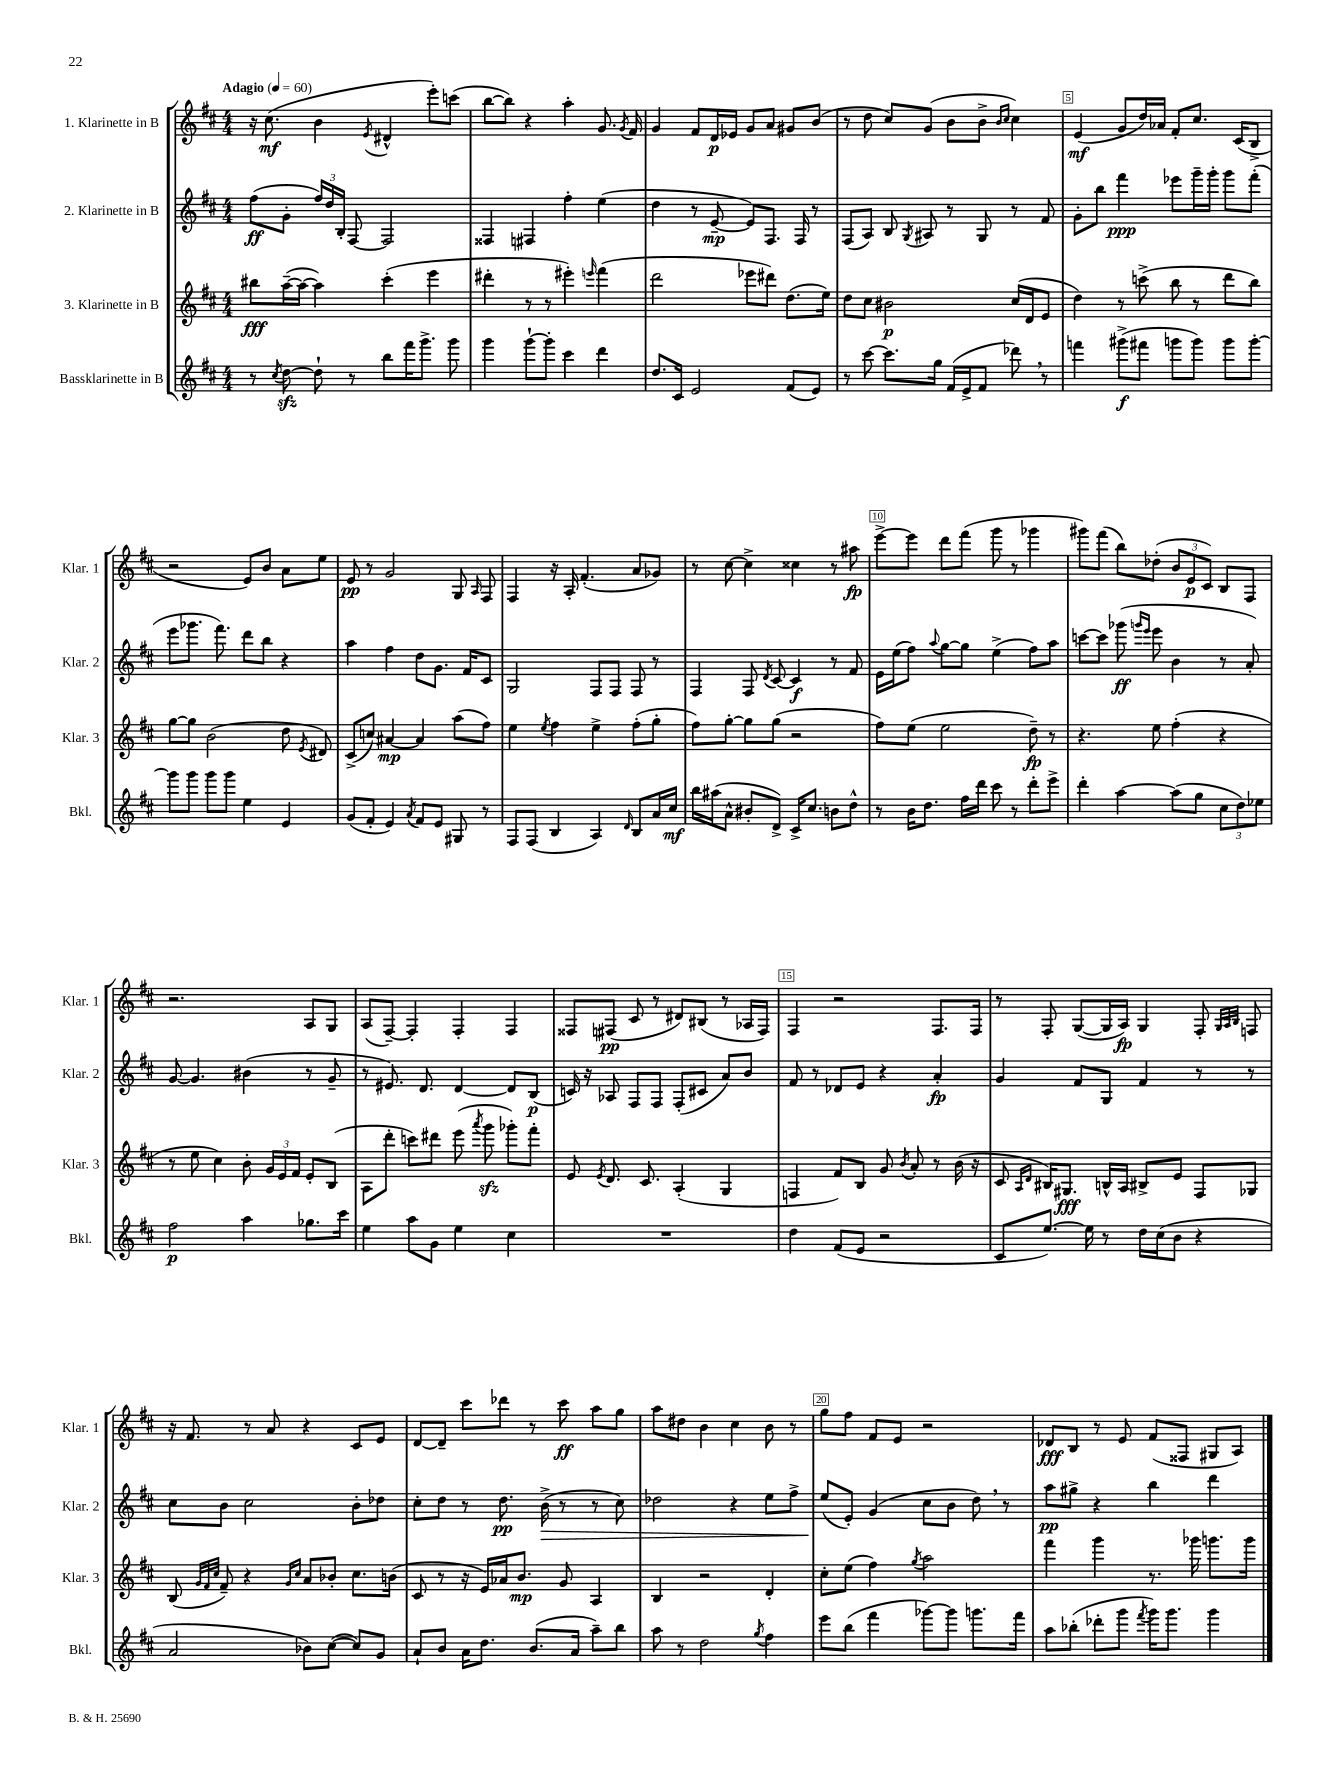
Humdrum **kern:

**kern	**dynam	**kern	**dynam	**kern	**dynam	**kern	**dynam
*part4	*part4	*part3	*part3	*part2	*part2	*part1	*part1
*staff4	*staff4	*staff3	*staff3	*staff2	*staff2	*staff1	*staff1
*I"Bassklarinette in B	*	*I"3. Klarinette in B	*	*I"2. Klarinette in B	*	*I"1. Klarinette in B	*
*I'Bkl.	*	*I'Klar. 3	*	*I'Klar. 2	*	*I'Klar. 1	*
*clefG2	*	*clefG2	*	*clefG2	*	*clefG2	*
*k[f#c#]	*	*k[f#c#]	*	*k[f#c#]	*	*k[f#c#]	*
*M4/4	*	*M4/4	*	*M4/4	*	*M4/4	*
*MM60	*	*MM60	*	*MM60	*	*MM60	*
=1	=1	=1	=1	=1	=1	=1	=1
!	!	!	!	!	!	!LO:TX:a:B:t=Adagio	!
8r	.	8bb#X\L	fff	(8ff#\L	ff	16r	.
.	.	.	.	.	.	(8.cc#\	mf
8qcc#/	.	.	.	.	.	.	.
[8ddzz\	.	([16aa~\L	.	8g'\J	.	.	.
.	.	16aa\JJ_	.	.	.	.	.
8dd`\]	.	4aa\])	.	24ff#/LL)	.	4b\	.
.	.	.	.	24dd/	.	.	.
.	.	.	.	24B'/JJ	.	.	.
8r	.	.	.	[8F#/	.	.	.
.	.	.	.	.	.	8qe/	.
8bb\L	.	(4ccc#'\	.	2F#/]	.	4d#X^^/	.
16fff#\K	.	.	.	.	.	.	.
8.ggg^\J	.	.	.	.	.	.	.
.	.	4eee\	.	.	.	8eee'\L)	.
8ggg\	.	.	.	.	.	(8cccn\J	.
=2	=2	=2	=2	=2	=2	=2	=2
4ggg\	.	4ddd#X'\	.	4F##X/	.	[8bb\L	.
.	.	.	.	.	.	8bb\J])	.
[8ggg`\L	.	8r	.	4F#X/	.	4r	.
8ggg'\J]	.	8r	.	.	.	.	.
4ccc#\	.	4eee#X'\)	.	4ff#'\	.	4aa'\	.
.	.	16qqeeen/	.	.	.	.	.
4ddd\	.	(4fff#\	.	(4ee\	.	8.g/	.
.	.	.	.	.	.	8qg/	.
.	.	.	.	.	.	16f#/	.
=3	=3	=3	=3	=3	=3	=3	=3
8.dd/L	.	2ddd\	.	4dd\	.	4g/	.
16c#/Jk	.	.	.	.	.	.	.
2e/	.	.	.	8r	.	8f#/L	.
.	.	.	.	[8e~/	mp	16d/L	p
.	.	.	.	.	.	16e-X/JJ	.
.	.	8eee-X\L	.	8e/L])	.	8g/L	.
.	.	8ddd#X\J)	.	8.F#/J	.	8a/J	.
(8f#/L	.	(8.dd\L	.	.	.	8g#X/L	.
.	.	.	.	16F#/	.	.	.
8e/J)	.	.	.	8r	.	(8b/J	.
.	.	16ee\Jk)	.	.	.	.	.
=4	=4	=4	=4	=4	=4	=4	=4
8r	.	8dd\L	.	(8F#/L	.	8r	.
[8ccc#\	.	8cc#\J	.	8A/J)	.	8dd\	.
8.ccc#\L]	.	2b#X\	p	8B/	.	8cc#/L)	.
.	.	.	.	8qG/	.	.	.
.	.	.	.	8A#X/	.	(8g/J	.
16gg\Jk	.	.	.	.	.	.	.
(16f#/LL	.	.	.	8r	.	8b\L	.
16e^/J	.	.	.	.	.	.	.
8f#/J	.	.	.	8G/	.	8b^\J	.
.	.	.	.	.	.	16qqb/LL	.
.	.	.	.	.	.	16qqcc#/JJ	.
8ddd-X,\)	.	(16cc#/LL	.	8r	.	4cc#\)	.
.	.	16d/J	.	.	.	.	.
8r	.	8e/J	.	8f#/	.	.	.
=5	=5	=5	=5	=5	=5	=5	=5
4fffn\	.	4dd\)	.	8g'\L	.	(4e/	mf
.	.	.	.	8bb\J	.	.	.
(8ggg#X^\L	f	8r	.	4fff#\	ppp	8g/L	.
8fff#X\J	.	(8cccn^\	.	.	.	16dd/L)	.
.	.	.	.	.	.	16a-X/JJ	.
8gggn\L	.	8bb\	.	8eee-X\L	.	8f#'/L	.
8ggg\J)	.	8r	.	16ggg~\L	.	8.cc#/J	.
.	.	.	.	16ggg'\JJ	.	.	.
8ggg\L	.	8ddd\L	.	8ggg\L	.	.	.
.	.	.	.	.	.	(16c#/KL	.
[8ggg'\J	.	8bb\J)	.	(8fff#'\J	.	8B^/J	.
!!LO:LB:g=z
=6	=6	=6	=6	=6	=6	=6	=6
8ggg\L]	.	[8gg\L	.	8eee\L	.	2r	.
8ggg\J	.	8gg\J]	.	8.ggg-X\J	.	.	.
8ggg\L	.	(2b\	.	.	.	.	.
.	.	.	.	8.fff#\)	.	.	.
8ggg\J	.	.	.	.	.	.	.
4ee\	.	.	.	8ddd\L	.	8e/L)	.
.	.	.	.	8bb\J	.	8b/J	.
4e/	.	8dd\	.	4r	.	8a\L	.
.	.	8qe/	.	.	.	.	.
.	.	8d#X/)	.	.	.	8ee\J	.
=7	=7	=7	=7	=7	=7	=7	=7
(8g/L	.	(8c#^/L	.	4aa\	.	8e/	pp
8f#'/J	.	8ccn/J)	.	.	.	8r	.
4e/)	.	[4a#X/	mp	4ff#\	.	2g/	.
8qa/	.	.	.	.	.	.	.
8f#/L	.	4a#/]	.	8dd\L	.	.	.
8e/J	.	.	.	8.g\J	.	.	.
8G#X/	.	(8aa\L	.	.	.	8G/	.
.	.	.	.	16f#/KL	.	.	.
.	.	.	.	.	.	16qqA/	.
8r	.	8ff#\J)	.	8c#/J	.	8F#/	.
=8	=8	=8	=8	=8	=8	=8	=8
8F#/L	.	4ee\	.	2G/	.	4F#/	.
(8F#/J	.	.	.	.	.	.	.
.	.	8qee/	.	.	.	.	.
4B/	.	4ff#\	.	.	.	16r	.
.	.	.	.	.	.	16A'/	.
.	.	.	.	.	.	(4.f#'/	.
4A/)	.	4ee^\	.	8F#/L	.	.	.
.	.	.	.	8F#/J	.	.	.
16qqd/	.	.	.	.	.	.	.
8B/L	.	(8ff#'\L	.	8F#/	.	8a/L	.
16a/L	.	8gg'\J	.	8r	.	8g-X/J)	.
16cc#/JJ	mf	.	.	.	.	.	.
=9	=9	=9	=9	=9	=9	=9	=9
16bb\LL	.	8ff#\L)	.	4F#/	.	8r	.
(16aa#X\J	.	.	.	.	.	.	.
8a^^\J	.	[8gg'\J	.	.	.	[8cc#\	.
8b#X'/L	.	8gg\L]	.	8F#/	.	4cc#^\]	.
.	.	.	.	8qd/	.	.	.
8d^/J)	.	(8gg\J	.	[8c#/	.	.	.
16c#^/KL	.	2r	.	4c#/]	f	4cc##X\	.
8.cc#/J	.	.	.	.	.	.	.
8bn\L	.	.	.	8r	.	8r	.
8dd^^\J	.	.	.	8f#/	.	8aa#X\	fp
=10	=10	=10	=10	=10	=10	=10	=10
8r	.	8ff#\L)	.	16e\LL	.	[8eee^\L	.
.	.	.	.	(16ee\J	.	.	.
16b\KL	.	(8ee\J	.	8ff#\J)	.	8eee\J]	.
8.dd\J	.	.	.	.	.	.	.
.	.	.	.	8qqaa/	.	.	.
.	.	2ee\	.	[8gg\L	.	8ddd\L	.
16ff#\LL	.	.	.	8gg\J]	.	(8fff#\J	.
16ddd\JJ	.	.	.	.	.	.	.
8ccc#\	.	.	.	(4ee^\	.	8ggg\	.
8r	.	.	.	.	.	8r	.
8ddd'\L	.	8dd~\)	fp	8ff#\L)	.	4ggg-X\	.
8eee^\J	.	8r	.	8aa\J	.	.	.
=11	=11	=11	=11	=11	=11	=11	=11
4ddd'\	.	4.r	.	[8cccn\L	.	8ggg#X\L)	.
.	.	.	.	8ccc\J]	.	(8fff#\J	.
[4aa\	.	.	.	(8ggg-X\	ff	8bb\L)	.
.	.	.	.	16qqgggn/LL	.	.	.
.	.	.	.	16qqeee/JJ	.	.	.
.	.	8ee\	.	8eee\	.	(8dd-X'\J	.
(8aa\L]	.	(4ff#'\	.	4b\	.	12b/L	.
.	.	.	.	.	.	12e/	p
8gg\J	.	.	.	.	.	.	.
.	.	.	.	.	.	12c#/J)	.
12cc#\L	.	4r	.	8r	.	8B/L	.
12dd\)	.	.	.	.	.	.	.
.	.	.	.	8a'/)	.	8F#/J	.
12ee-X\J	.	.	.	.	.	.	.
!!LO:LB:g=z
=12	=12	=12	=12	=12	=12	=12	=12
2ff#\	p	8r	.	[8g/	.	2.r	.
.	.	8ee\	.	4.g/]	.	.	.
.	.	4cc#\)	.	.	.	.	.
4aa\	.	8b'\	.	(4b#X\	.	.	.
.	.	24g/LL	.	.	.	.	.
.	.	24e/	.	.	.	.	.
.	.	24f#/JJ	.	.	.	.	.
8.gg-X\L	.	8e'/L	.	8r	.	8A/L	.
.	.	(8B/J	.	8g~/	.	8G/J	.
16ccc#\Jk	.	.	.	.	.	.	.
=13	=13	=13	=13	=13	=13	=13	=13
4ee\	.	8A\L	.	8r	.	(8A/L	.
.	.	8ddd'\J	.	8.e#X/)	.	[8F#~/J)	.
8aa\L	.	8cccn\L)	.	.	.	4F#'/]	.
.	.	.	.	8.d/	.	.	.
8g\J	.	8ddd#X\J	.	.	.	.	.
4ee\	.	(8eee\	.	[4d/	.	4F#'/	.
.	.	8qaaa/	.	.	.	.	.
.	.	8gggzz\	.	.	.	.	.
4cc#\	.	8ggg-X'\L)	.	8d/L]	.	4F#/	.
.	.	8fff#'\J	.	(8B/J	p	.	.
=14	=14	=14	=14	=14	=14	=14	=14
1r	.	8e/	.	16cn/)	.	8F##X/L	.
.	.	.	.	16r	.	.	.
.	.	8qe/	.	.	.	.	.
.	.	8.d/	.	8A-X/	.	(8F#X/J	pp
.	.	.	.	8F#/L	.	8c#/	.
.	.	8.c#/	.	.	.	.	.
.	.	.	.	8F#/J	.	8r	.
.	.	(4A'/	.	(8F#'/L	.	8d#X/L)	.
.	.	.	.	8c#X/J	.	(8B#X/J	.
.	.	4G/	.	8a/L)	.	8r	.
.	.	.	.	8b/J	.	16A-X/LL	.
.	.	.	.	.	.	16F#/JJ)	.
=15	=15	=15	=15	=15	=15	=15	=15
4dd\	.	4Fn/	.	8f#/	.	4F#/	.
.	.	.	.	8r	.	.	.
(8f#/L	.	8f#/L)	.	8d-X/L	.	2r	.
8e/J	.	8B/J	.	8e/J	.	.	.
2r	.	8g/	.	4r	.	.	.
.	.	8qb/	.	.	.	.	.
.	.	8a'/	.	.	.	.	.
.	.	8r	.	4a'/	fp	8.F#/L	.
.	.	(16b\	.	.	.	.	.
.	.	16r	.	.	.	16F#/Jk	.
=16	=16	=16	=16	=16	=16	=16	=16
8c#/L	.	8c#/	.	4g/	.	8r	.
.	.	16qqA/LL	.	.	.	.	.
.	.	16qqd/JJ	.	.	.	.	.
[8.ee/J)	.	16B#X/KL)	.	.	.	8F#'/	.
.	.	8.G#X/J	fff	.	.	.	.
.	.	.	.	8f#/L	.	([8G/L	.
16ee\]	.	.	.	.	.	.	.
8r	.	16Bn^^/LL	.	8G/J	.	16G/L]	.
.	.	16A/JJ	.	.	.	16A/JJ)	fp
16dd\LL	.	8B#X^/L	.	4f#/	.	4G/	.
(16cc#\J	.	.	.	.	.	.	.
8b\J	.	8e/J	.	.	.	.	.
4r	.	8F#/L	.	8r	.	8F#'/	.
.	.	.	.	.	.	32qqG/LLL	.
.	.	.	.	.	.	32qqA/	.
.	.	.	.	.	.	32qqB/JJJ	.
.	.	8G-X/J	.	8r	.	8Fn/	.
!!LO:LB:g=z
=17	=17	=17	=17	=17	=17	=17	=17
2a/	.	(8B/	.	8cc#\L	.	16r	.
.	.	.	.	.	.	8.f#/	.
.	.	32qqg/LLL	.	.	.	.	.
.	.	32qqf#/	.	.	.	.	.
.	.	32qqcc#/JJJ	.	.	.	.	.
.	.	8f#~/)	.	8b\J	.	.	.
.	.	4r	.	2cc#\	.	8r	.
.	.	.	.	.	.	8a/	.
.	.	16qqg/LL	.	.	.	.	.
.	.	16qqcc#/JJ	.	.	.	.	.
8b-X\L)	.	8a/L	.	.	.	4r	.
([8cc#\J	.	8b-X'/J	.	.	.	.	.
8cc#/L])	.	8.cc#\L	.	8b'\L	.	8c#/L	.
8g/J	.	.	.	8dd-X\J	.	8e/J	.
.	.	(16bn\Jk	.	.	.	.	.
=18	=18	=18	=18	=18	=18	=18	=18
8a`/L	.	8c#/	.	8cc#'\L	.	[8d/L	.
8b/J	.	8r	.	8dd\J	.	8d~/J]	.
16a\KL	.	16r	.	8r	.	8ccc#\L	.
8.dd\J	.	16e/LL)	.	.	.	.	.
.	.	16a-X/J	.	8.dd\	pp	8ddd-X\J	.
.	.	8.b/J	mp	.	.	.	.
(8.b/L	.	.	.	.	.	8r	.
!	!	!	!	!	!LO:HP:b	!	!
.	.	.	.	(16b^\	>	.	.
.	.	8g/	.	8r	.	8ccc#\	ff
16a/Jk	.	.	.	.	.	.	.
8aa~\L)	.	4A/	.	8r	.	8aa\L	.
8bb\J	.	.	.	8cc#\)	.	8gg\J	.
=19	=19	=19	=19	=19	=19	=19	=19
8aa\	.	4B/	.	2dd-X\	.	8aa\L	.
8r	.	.	.	.	.	8dd#X\J	.
2dd\	.	2r	.	.	.	4b\	.
.	.	.	.	4r	.	4cc#\	.
8qgg/	.	.	.	.	.	.	.
4ff#\	.	4d'/	.	8ee\L	.	8b\	.
.	.	.	.	8ff#^\J	.	8r	.
=20	=20	=20	=20	=20	=20	=20	=20
8eee\L	.	8cc#'\L	.	(8ee/L	.	8gg\L	.
(8bb\J	.	(8ee\J	.	8e'/J)	]	8ff#\J	.
4fff#\	.	4ff#\)	.	(4g/	.	8f#/L	.
.	.	.	.	.	.	8e/J	.
.	.	8qgg/	.	.	.	.	.
[8ggg-X\L)	.	2aa\	.	8cc#\L	.	2r	.
8ggg-\J]	.	.	.	8b\J	.	.	.
8.gggn\L	.	.	.	8dd,\)	.	.	.
.	.	.	.	8r	.	.	.
16fff#\Jk	.	.	.	.	.	.	.
=21	=21	=21	=21	=21	=21	=21	=21
8aa\L	.	4fff#\	.	8aa\L	pp	8d-X/L	fff
(8bb-X'\J	.	.	.	8gg#X^\J	.	8B/J	.
8ddd-X'\L	.	4ggg\	.	4r	.	8r	.
8ggg\J	.	.	.	.	.	8e/	.
8qfff#/	.	.	.	.	.	.	.
16ggg\KL)	.	8.r	.	4bb\	.	(8f#/L	.
8.ggg\J	.	.	.	.	.	.	.
.	.	.	.	.	.	8F##X/J	.
.	.	16ggg-X\	.	.	.	.	.
4ggg\	.	8.gggn\L	.	4ddd\	.	8G#X/L	.
.	.	.	.	.	.	8A/J)	.
.	.	16ggg\Jk	.	.	.	.	.
==	==	==	==	==	==	==	==
*-	*-	*-	*-	*-	*-	*-	*-
